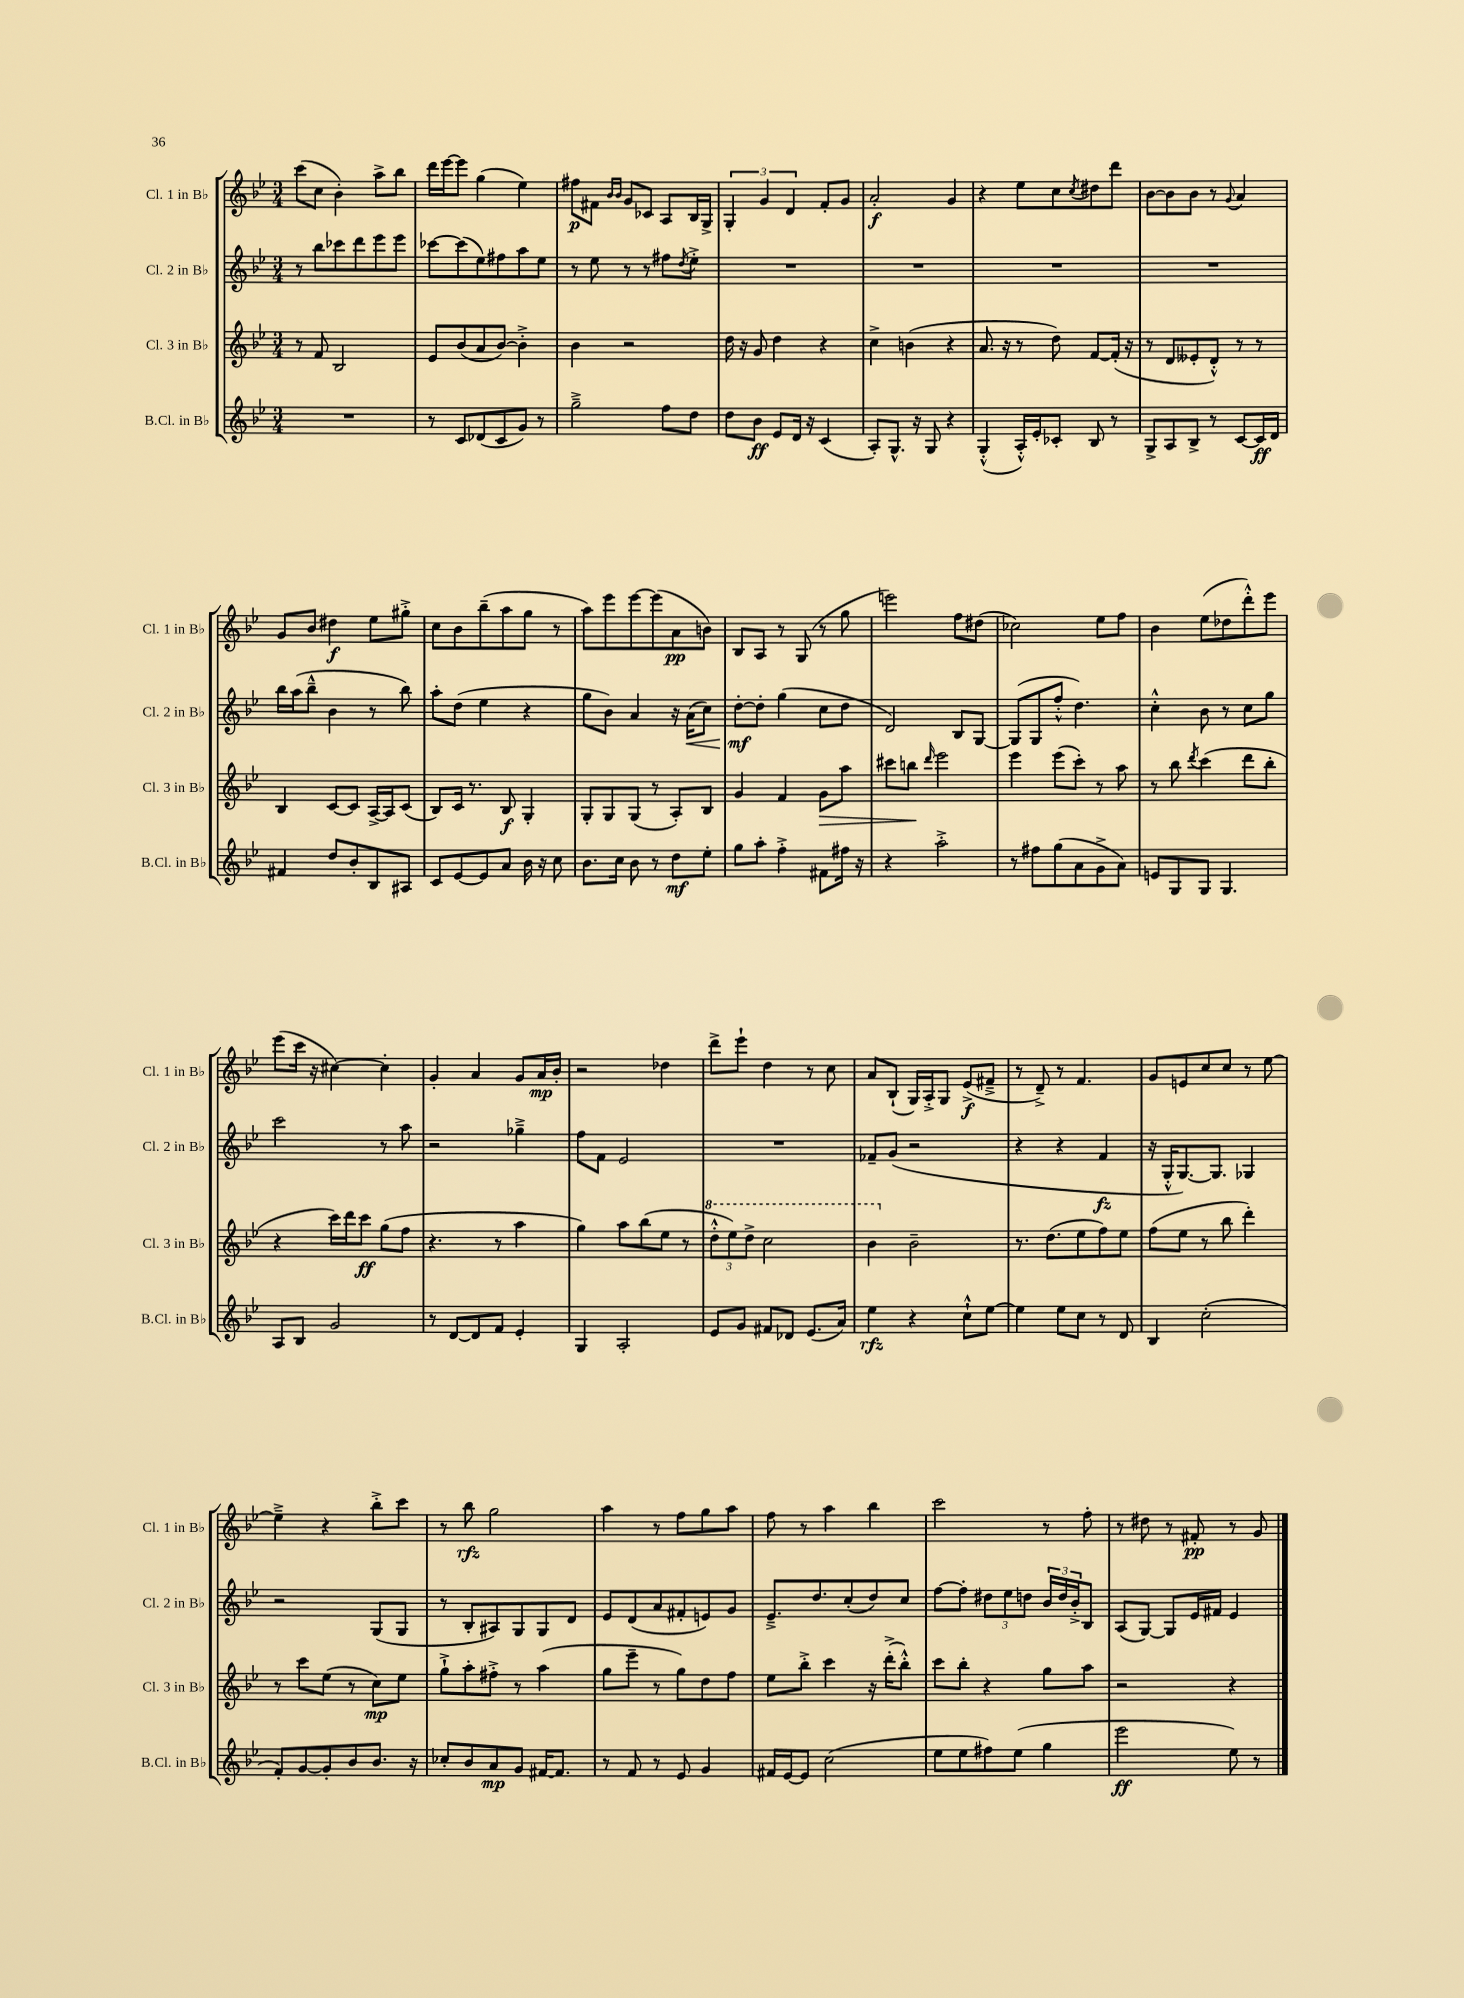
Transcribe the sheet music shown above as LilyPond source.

<<
\new StaffGroup <<
\new Staff = "s0" \with { instrumentName = "Cl. 1 in Bb" shortInstrumentName = "Cl. 1 in Bb" } {
    \clef treble \key bes \major \numericTimeSignature \time 3/4
    c'''8( c''8 bes'4-.) a''8-> bes''8 |
    d'''16 ees'''16~ ees'''8 g''4( ees''4) |
    fis''8\p fis'8 \grace { bes'16 bes'16 } g'8 ces'8 a8 bes16 g16-> |
    \tuplet 3/2 { g4-. g'4 d'4 } f'8-. g'8 |
    a'2-.\f g'4 |
    r4 ees''8 c''8 \acciaccatura { c''8 } dis''8 d'''8 |
    bes'8~ bes'8 bes'8 r8 \appoggiatura { g'8 } a'4 |
    g'8 bes'8 dis''4\f ees''8 gis''8-.-> |
    c''8 bes'8 bes''8--( a''8 g''8 r8 |
    a''8) ees'''8 ees'''8~ ees'''8( a'8\pp b'8) |
    bes8 a8 r8 g8( r8 g''8 |
    e'''2) f''8 dis''8( |
    ces''2) ees''8 f''8 |
    bes'4 ees''8( des''8 d'''8-.-^) ees'''8 |
    ees'''8( c'''16 r16 cis''4~) cis''4-. |
    g'4-. a'4 g'8 a'16\mp bes'16-. |
    r2 des''4 |
    d'''8-> ees'''8-! d''4 r8 c''8 |
    a'8 bes8-!( g16) a16-.-> g8 ees'8->\f( fis'8---> |
    r8 d'8--->) r8 f'4. |
    g'8 e'8 c''8 c''8 r8 ees''8~ |
    ees''4---> r4 bes''8-.-> c'''8 |
    r8 bes''8\rfz g''2 |
    a''4 r8 f''8 g''8 a''8 |
    f''8 r8 a''4 bes''4 |
    c'''2 r8 f''8-. |
    r8 dis''8 r8 fis'8-.\pp r8 g'8 \bar "|." |
}
\new Staff = "s1" \with { instrumentName = "Cl. 2 in Bb" shortInstrumentName = "Cl. 2 in Bb" } {
    \clef treble \key bes \major \numericTimeSignature \time 3/4
    r8 bes''8 ces'''8 d'''8 ees'''8 ees'''8 |
    ces'''8~ ces'''8( ees''8) fis''8 a''8 ees''8 |
    r8 ees''8 r8 r8 fis''8 \acciaccatura { d''8 } ees''8-.-> |
    R2. |
    R2. |
    R2. |
    R2. |
    bes''16 a''16( bes''8---^ bes'4 r8 bes''8) |
    a''8-. d''8( ees''4 r4 |
    g''8 bes'8) a'4 r16 a'16\<( c''8) |
    d''8~-.\mf\! d''8-. g''4( c''8 d''8 |
    d'2) bes8 g8~ |
    g8( g8 f''8-.-^ d''4.) |
    c''4-.-^ bes'8 r8 c''8 g''8 |
    c'''2 r8 a''8 |
    r2 ges''4---> |
    f''8 f'8 ees'2 |
    R2. |
    fes'8-- g'8( r2 |
    r4 r4 f'4\fz |
    r16 g16-.-^ g8.~) g8. ges4 |
    r2 g8( g8 |
    r8 bes8-. ais8) g8 g8 d'8 |
    ees'8 d'8( a'8 fis'8-. e'8) g'8 |
    ees'8.---> d''8. c''8-.( d''8) c''8 |
    f''8~ f''8-. \tuplet 3/2 { dis''8 ees''8 d''8 } \tuplet 3/2 { bes'16 d''16 bes'16-.-> } bes8 |
    a8( g8~) g8 ees'16 fis'16 ees'4 \bar "|." |
}
\new Staff = "s2" \with { instrumentName = "Cl. 3 in Bb" shortInstrumentName = "Cl. 3 in Bb" } {
    \clef treble \key bes \major \numericTimeSignature \time 3/4
    r8 f'8 bes2 |
    ees'8 bes'8( a'8 bes'8~) bes'4-.-> |
    bes'4 r2 |
    d''16 r16 g'8 d''4 r4 |
    c''4-> b'4( r4 |
    a'8. r16 r8 d''8) f'8~ f'16-.( r16 |
    r8 d'8 eeses'8-. d'8-.-^) r8 r8 |
    bes4 c'8~ c'8 a16~-> a16 c'8( |
    bes8) c'16 r8. bes8\f g4-. |
    g8-. g8 g8( r8 a8-.) bes8 |
    g'4 f'4 g'8\> a''8 |
    cis'''8 b''8\! \grace { d'''16 } ees'''2 |
    ees'''4 ees'''8( c'''8-.) r8 a''8 |
    r8 bes''8 \acciaccatura { d'''8 } c'''4( d'''8 bes''8-. |
    r4 c'''16) d'''16 c'''8\ff g''8( f''8 |
    r4. r8 a''4 |
    g''4) a''8 bes''8( ees''8 r8 |
    \tuplet 3/2 { \ottava #1 d'''8-.-^ ees'''8) d'''8-> } c'''2 |
    bes''4 \ottava #0 bes'2-- |
    r8. d''8.( ees''8 f''8) ees''8 |
    f''8( ees''8 r8 bes''8 d'''4-.) |
    r8 c'''8 ees''8( r8 c''8\mp) ees''8 |
    g''8-!-> a''8-. fis''8-.-> r8 a''4( |
    g''8 ees'''8-- r8 g''8) d''8 f''8 |
    ees''8 bes''8-.-> c'''4 r16 d'''16-.->( bes''8-.-^) |
    c'''8 bes''8-. r4 g''8 a''8 |
    r2 r4 \bar "|." |
}
\new Staff = "s3" \with { instrumentName = "B.Cl. in Bb" shortInstrumentName = "B.Cl. in Bb" } {
    \clef treble \key bes \major \numericTimeSignature \time 3/4
    R2. |
    r8 c'8 des'8( c'8 g'8) r8 |
    g''2---> f''8 d''8 |
    d''8 bes'8\ff ees'8 d'16 r16 c'4( |
    a8-.) g8.-^ r16 g8 r4 |
    g4-.-^( a16-.-^) ees'16-. ces'8-. bes8 r8 |
    g8-> a8 bes8-> r8 c'8~ c'16\ff d'16 |
    fis'4 d''8 bes'8-. bes8 ais8 |
    c'8 ees'8~ ees'8 a'8 bes'16 r16 c''8 |
    bes'8. c''16 bes'8 r8 d''8\mf ees''8-. |
    g''8 a''8-. f''4-.-> fis'8 fis''16 r16 |
    r4 a''2-.-> |
    r8 fis''8 g''8( a'8 g'8-> a'8) |
    e'8 g8 g8 g4. |
    a8 bes8 g'2 |
    r8 d'8~ d'8 f'8 ees'4-. |
    g4 a2-. |
    ees'8 g'8 fis'8 des'8 ees'8.( a'16) |
    ees''4\rfz r4 c''8-!-^ ees''8~ |
    ees''4 ees''8 c''8 r8 d'8 |
    bes4 c''2-.( |
    f'8-.) g'8~ g'8-. bes'8 bes'8. r16 |
    ces''8-. bes'8 a'8\mp g'8 fis'16~ fis'8. |
    r8 f'8 r8 ees'8 g'4 |
    fis'16 ees'16~ ees'8 c''2( |
    ees''8 ees''8 fis''8) ees''8( g''4 |
    ees'''2\ff ees''8) r8 \bar "|." |
}
>>
>>
\layout { \context { \Score \remove "Bar_number_engraver" } }
